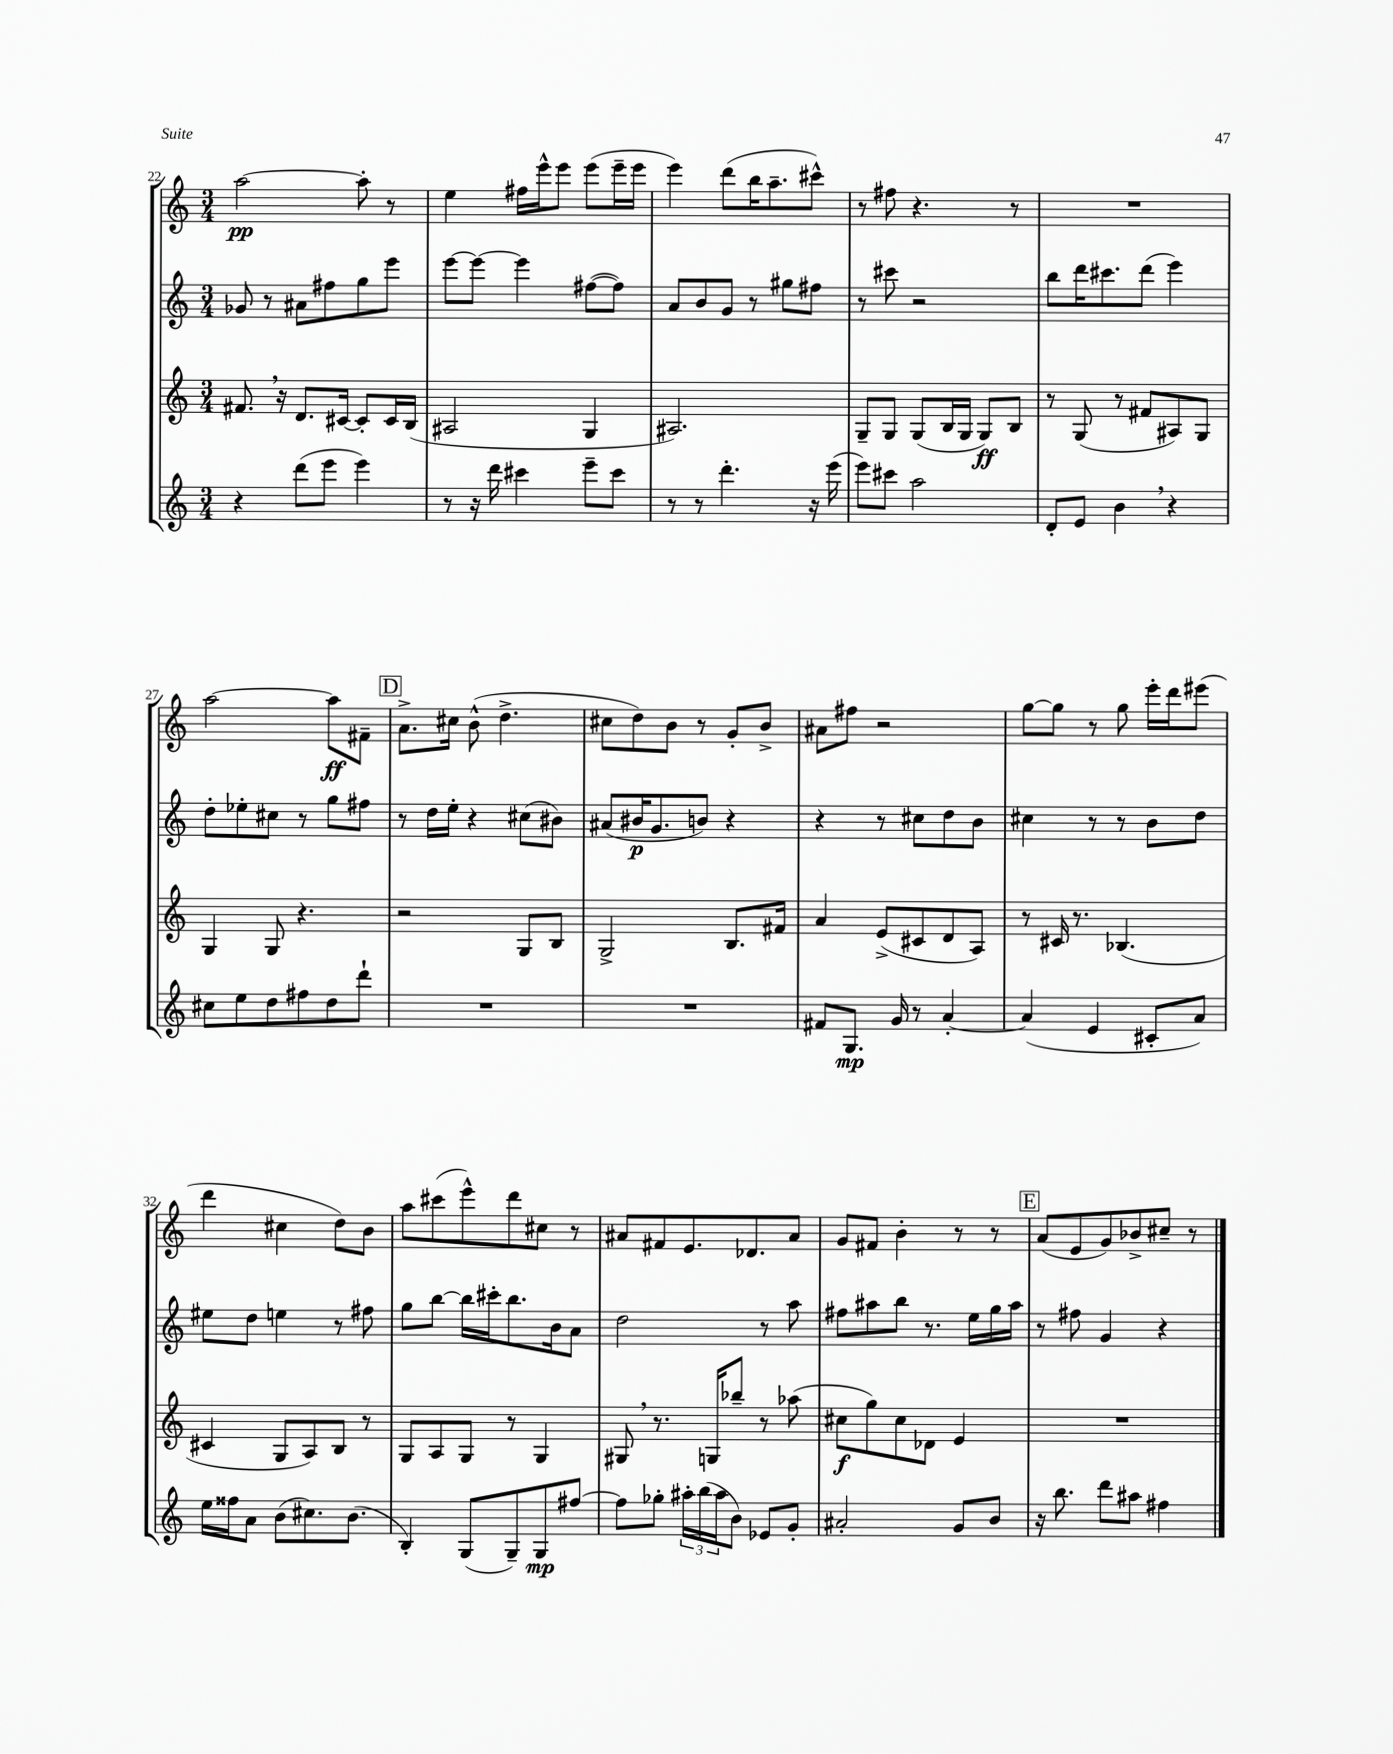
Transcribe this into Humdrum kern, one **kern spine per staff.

**kern	**kern	**kern	**kern
*staff4	*staff3	*staff2	*staff1
*clefG2	*clefG2	*clefG2	*clefG2
*k[]	*k[]	*k[]	*k[]
*M3/4	*M3/4	*M3/4	*M3/4
4r	8.f#	8g-	[2aa
.	.	8r	.
.	16r	.	.
(8ddd	8.d	8a#	.
8eee	.	8ff#	.
.	[16c#	.	.
4eee)	8c#']	8gg	8aa']
.	16c#	8eee	8r
.	(16B	.	.
=	=	=	=
8r	2A#	[8eee	4ee
16r	.	8eee_	.
16ddd	.	.	.
4ccc#	.	4eee]	16ff#
.	.	.	16eee^^
.	.	.	8eee
8eee~	4G	([8ff#	(8eee
8ccc#	.	8ff#])	16eee~
.	.	.	16eee
=	=	=	=
8r	2.A#)	8a	4eee)
8r	.	8b	.
4.ddd'	.	8g	(8ddd
.	.	8r	16bb
.	.	.	8.aa~
.	.	8gg#	.
16r	.	8ff#	8ccc#^^)
(16eee	.	.	.
=	=	=	=
8eee)	8G~	8r	8r
8ccc#	8G	8ccc#	8ff#
2aa	(8G	2r	4.r
.	16B	.	.
.	16G	.	.
.	8G)	.	.
.	8B	.	8r
=	=	=	=
8d'	8r	8bb	2.r
8e	(8G	16ddd	.
.	.	8.ccc#	.
4b	8r	.	.
.	8f#	(8ddd	.
4r	8A#)	4eee)	.
.	8G	.	.
=	=	=	=
8cc#	4G	8dd'	[2aa
8ee	.	8ee-'	.
8dd	8G	8cc#	.
8ff#	4.r	8r	.
8dd	.	8gg	8aa]
8ddd`	.	8ff#	8f#~
=	=	=	=
2.r	2r	8r	8.a^
.	.	16dd	.
.	.	16ee'	16cc#
.	.	4r	(8b^^
.	.	.	4.dd^
.	8G	(8cc#	.
.	8B	8b#)	.
=	=	=	=
2.r	2G^	(8a#	8cc#
.	.	16b#	8dd)
.	.	8.g	.
.	.	.	8b
.	.	8b)	8r
.	8.B	4r	8g'
.	.	.	8b^
.	16f#	.	.
=	=	=	=
8f#	4a	4r	8a#
8.G	.	.	8ff#
.	(8e^	8r	2r
16g	.	.	.
8r	8c#	8cc#	.
[4a'	8d	8dd	.
.	8A)	8b	.
=	=	=	=
(4a]	8r	4cc#	[8gg
.	16c#	.	8gg]
.	8.r	.	.
4e	.	8r	8r
.	(4.B-	8r	8gg
8c#'	.	8b	16eee'
.	.	.	16ddd
8a)	.	8dd	(8eee#
=	=	=	=
16ee	4c#	8ee#	4ddd
16ff##	.	.	.
8a	.	8dd	.
(8b	8G	4ee	4cc#
8.cc#)	8A)	.	.
.	8B	8r	8dd)
(8.b	.	.	.
.	8r	8ff#	8b
=	=	=	=
4B')	8G	8gg	8aa
.	8A	[8bb	(8ccc#
(8G	8G	16bb]	8eee^^)
.	.	16ccc#'	.
8G~)	8r	8.bb	8ddd
8G	4G	.	8cc#
.	.	16b	.
[8ff#	.	8a	8r
=	=	=	=
8ff#]	8G#	2dd	8a#
8gg-'	8.r	.	8f#
24aa#'	.	.	8.e
(24bb	.	.	.
.	16G	.	.
24aa#	.	.	.
8b)	8bb-~	.	.
.	.	.	8.d-
8e-	8r	8r	.
8g'	(8aa-	8aa	8a#
=	=	=	=
2a#'	8cc#	8ff#	8g
.	8gg)	8aa#	8f#
.	8cc#	8bb	4b'
.	8d-	8.r	.
8g	4e	.	8r
.	.	16ee	.
8b	.	16gg	8r
.	.	16aa#	.
=	=	=	=
16r	2.r	8r	(8a
8.bb	.	.	.
.	.	8ff#	8e
8ddd	.	4g	8g)
8aa#	.	.	8b-^
4ff#	.	4r	8cc#~
.	.	.	8r
==	==	==	==
*-	*-	*-	*-
